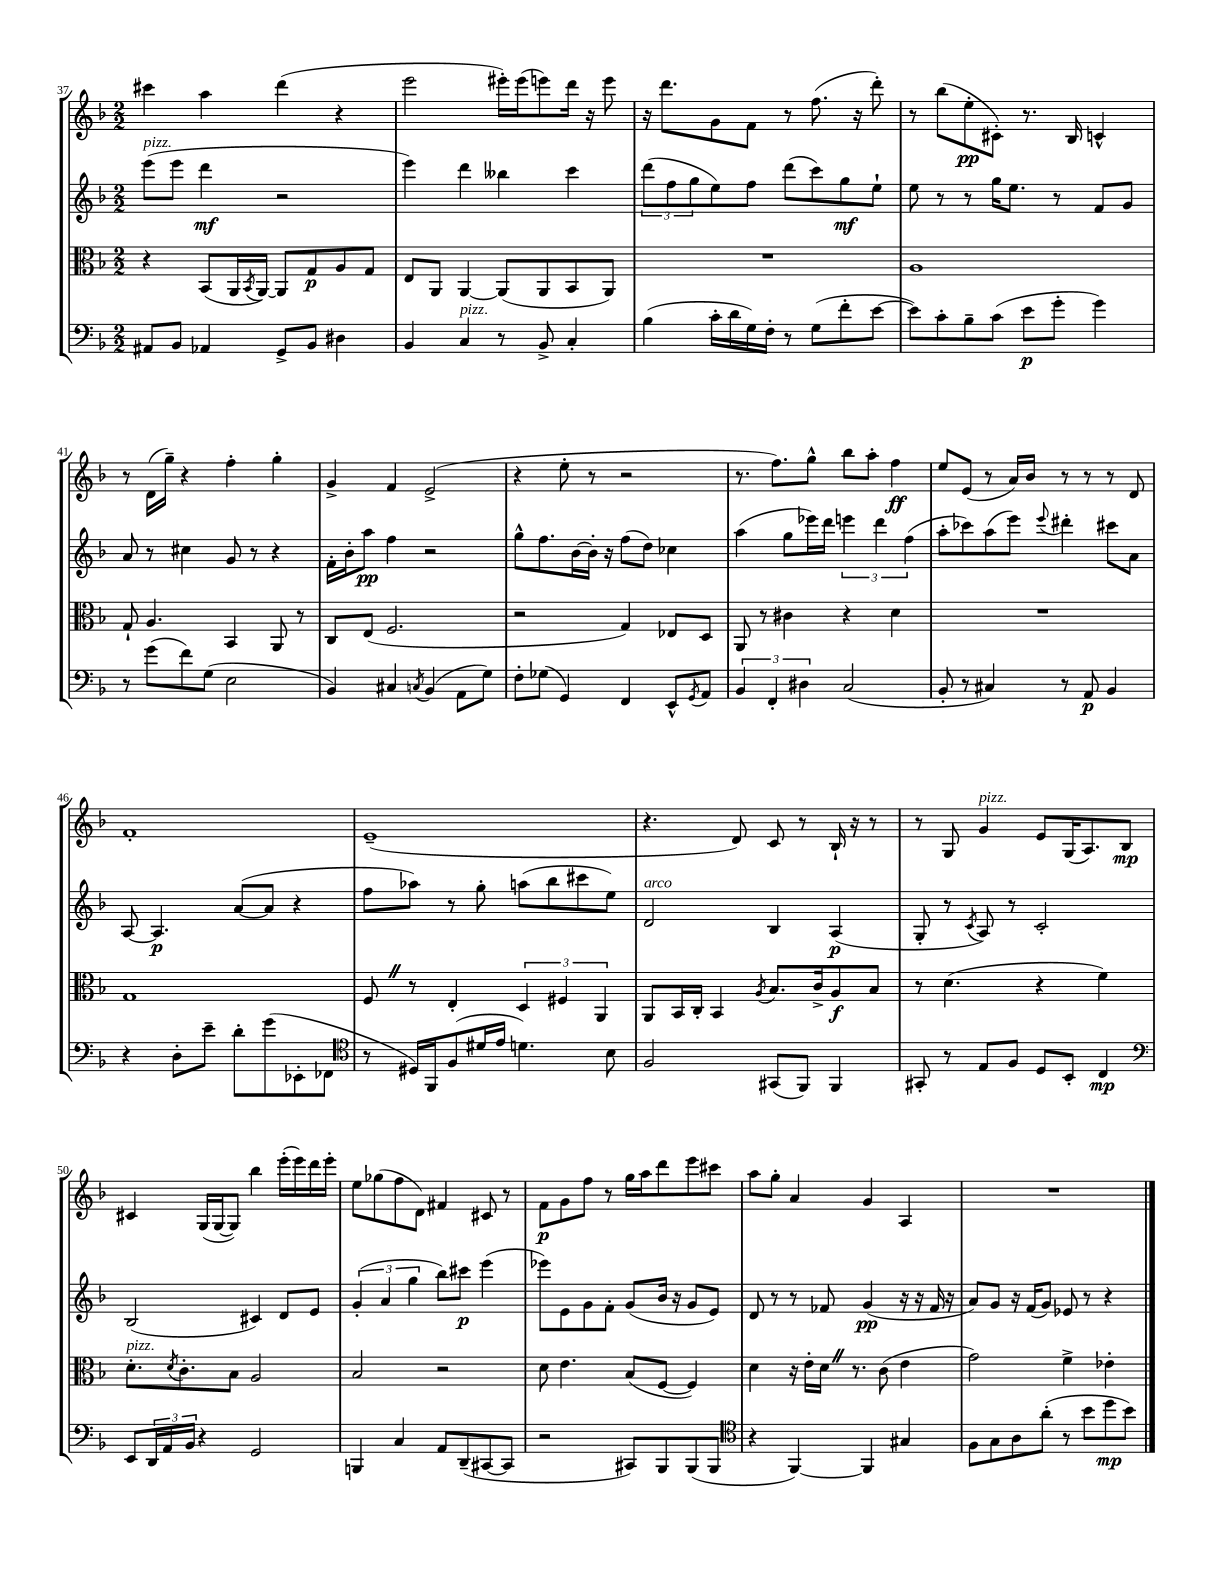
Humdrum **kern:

**kern	**kern	**kern	**kern
*staff4	*staff3	*staff2	*staff1
*clefF4	*clefC3	*clefG2	*clefG2
*k[b-]	*k[b-]	*k[b-]	*k[b-]
*M2/2	*M2/2	*M2/2	*M2/2
8AA#/L	4r	(8eee\L	4ccc#\
8BB-/J	.	8eee\J	.
4AA-/	(8BB-/L	4ddd\	4aa\
.	16AA/L	.	.
.	8qBB-/	.	.
.	[16AA/JJ)	.	.
8GG^/L	8AA/]L	2r	(4ddd\
8BB-/J	8G/	.	.
4D#\	8A/	.	4r
.	8G/J	.	.
=	=	=	=
4BB-/	8E/L	4eee\)	2eee\
.	8AA/J	.	.
4C/	[4AA/	4ddd\	.
8r	(8AA/]L	4bb--\	16eee#'\LL)
.	.	.	(16eee#\J
8BB-^/	8AA/	.	8eee\)
4C'/	8BB-/	4ccc\	16ddd\Jk
.	.	.	16r
.	8AA/J)	.	8eee\
=	=	=	=
(4B-\	1r	(12ddd\L	16r
.	.	.	8.ddd\L
.	.	12ff\	.
.	.	12gg\	.
16c'\LL	.	8ee\)	8g\
16d\	.	.	.
16G\)	.	8ff\J	8f\J
16F'\JJ	.	.	.
8r	.	(8ddd\L	8r
(8G\L	.	8ccc\)	(8.ff\
8f'\	.	8gg\	.
.	.	.	16r
[8e\J	.	8ee`\J	8ddd'\)
=	=	=	=
8e\]L)	1A	8ee\	8r
8c'\	.	8r	(8bb-\L
8B-~\	.	8r	8ee'\
(8c\J	.	16gg\LK	8c#'\J)
.	.	8.ee\J	.
8e\L	.	.	8.r
8g'\J	.	8r	.
.	.	.	16B-/
4g\)	.	8f/L	4c^^/
.	.	8g/J	.
=	=	=	=
8r	8G`/	8a/	8r
(8g\L	4.A/	8r	(16d\LL
.	.	.	16gg~\JJ)
8f\)	.	4cc#\	4r
(8G\J	.	.	.
2E\	4BB-/	8g/	4ff'\
.	.	8r	.
.	8AA/	4r	4gg'\
.	8r	.	.
=	=	=	=
4BB-/)	8C/L	16f'\LL	4g^/
.	.	16b-'\J	.
.	(8E/J	8aa\J	.
4C#/	2.F/	4ff\	4f/
8qC/	.	.	.
(4BB-/	.	2r	(2e^/
8AA\L	.	.	.
8G\J)	.	.	.
=	=	=	=
8F'\L	2r	8gg^^\L	4r
(8G-\J	.	8.ff\	.
4GG/)	.	.	8ee'\
.	.	[16b-\L	.
.	.	16b-'\]JJ	8r
.	.	16r	.
4FF/	4G/)	(8ff\L	2r
.	.	8dd\J)	.
8EE^^/L	8E-/L	4cc-\	.
8qGG/	.	.	.
8AA/J	8D/J	.	.
=	=	=	=
6BB-/	8AA/	(4aa\	8.r
.	8r	.	.
6FF'/	.	.	.
.	.	.	8.ff\L)
.	4c#\	8gg\L	.
6D#\	.	.	.
.	.	16eee-\L)	8gg^^\J
.	.	16ddd\JJ	.
(2C/	4r	6eee\	8bb-\L
.	.	.	8aa'\J
.	.	6ddd\	.
.	4d\	.	4ff\
.	.	(6ff\	.
=	=	=	=
8BB-'/	1r	8aa'\L	8ee/L
8r	.	8ccc-\)	(8e/J
4C#/)	.	(8aa\	8r
.	.	8eee\J)	16a/LL)
.	.	.	16b-/JJ
.	.	8qqeee/	.
8r	.	4ddd#'\	8r
8AA/	.	.	8r
4BB-/	.	8ccc#\L	8r
.	.	8a\J	8d/
=	=	=	=
4r	1G	[8A/	1f'
.	.	4.A/]	.
8D'\L	.	.	.
8e~\J	.	.	.
8d'\L	.	([8a/L	.
(8g\	.	8a/]J	.
8EE-'\	.	4r	.
8FF-\J	.	.	.
=	=	=	=
*clefC4	*	*	*
8r	8F/	8ff\L	(1e~
16D#/LL)	8r	8aa-\J)	.
16FF/J	.	.	.
(8F/	4E'/	8r	.
16d#/L	.	8gg'\	.
16e/JJ	.	.	.
4.d\)	6D/	(8aa\L	.
.	.	8bb-\	.
.	6F#/	.	.
.	.	8ccc#\	.
.	6AA/	.	.
8B-\	.	8ee\J)	.
=	=	=	=
2F/	8AA/L	2d/	4.r
.	16BB-/L	.	.
.	16C'/JJ	.	.
.	4BB-/	.	.
.	.	.	8d/)
.	8qA/	.	.
(8GG#/L	8.B-/L	4B-/	8c/
8FF/J)	.	.	8r
.	16c^/k	.	.
4FF/	8A/	(4A/	16B-`/
.	.	.	16r
.	8B-/J	.	8r
=	=	=	=
8GG#'/	8r	8G'/	8r
8r	(4.d\	8r	8G/
.	.	8qc/	.
8E/L	.	8A/)	4g/
8F/J	.	8r	.
8D/L	4r	2c'/	8e/L
8BB-'/J	.	.	(16G/K
.	.	.	8.A/)
4C/	4f\)	.	.
.	.	.	8B-/J
=	=	=	=
*clefF4	*	*	*
8EE/L	8.d'\L	(2B-/	4c#/
24DD/L	.	.	.
24AA/	.	.	.
.	8qd/	.	.
.	8.c'\	.	.
24BB-/JJ	.	.	.
4r	.	.	(16G/LL
.	.	.	[16G/J
.	8B-\J	.	8G/]J)
2GG/	2A/	4c#/)	4bb-\
.	.	8d/L	(16eee'\LL
.	.	.	16eee\)
.	.	8e/J	16ddd\
.	.	.	16eee'\JJ
=	=	=	=
4BBB/	2B-/	(6g'/	8ee\L
.	.	.	(8gg-\
.	.	6a/	.
4C/	.	.	8ff\
.	.	6gg\	.
.	.	.	8d\J)
8AA/L	2r	8bb-\L)	4f#/
(8DD~/	.	8ccc#\J	.
[8CC#/	.	(4eee\	8c#/
8CC#/]J	.	.	8r
=	=	=	=
2r	8d\	8eee-\L)	8f\L
.	4.e\	8e\	8g\
.	.	8g\	8ff\J
.	.	8f'\J	8r
8CC#/L)	(8B-/L	(8g/L	16gg\LL
.	.	.	16aa\J
8BBB-/	[8F/J	16b-/Jk	8ddd\
.	.	16r	.
(8BBB-/	4F/])	8g/L	8eee\
8BBB-/J	.	8e/J)	8ccc#\J
=	=	=	=
*clefC4	*	*	*
4r	4d\	8d/	8aa\L
.	.	8r	8gg'\J
[4FF/)	16r	8r	4a/
.	16e'\LL	.	.
.	16d\JJ	8f-/	.
.	8.r	.	.
4FF/]	.	(4g/	4g/
.	(8c\	.	.
4G#/	4e\	16r	4A/
.	.	16r	.
.	.	16f-/	.
.	.	16r	.
=	=	=	=
8F\L	2g\)	8a/L)	1r
8G\	.	8g/J	.
8A\	.	16r	.
.	.	(16f/LK	.
(8a'\J	.	8g/J)	.
8r	4f^\	8e-/	.
8b-\L	.	8r	.
8dd\	4e-'\	4r	.
8b-\J)	.	.	.
==	==	==	==
*-	*-	*-	*-
